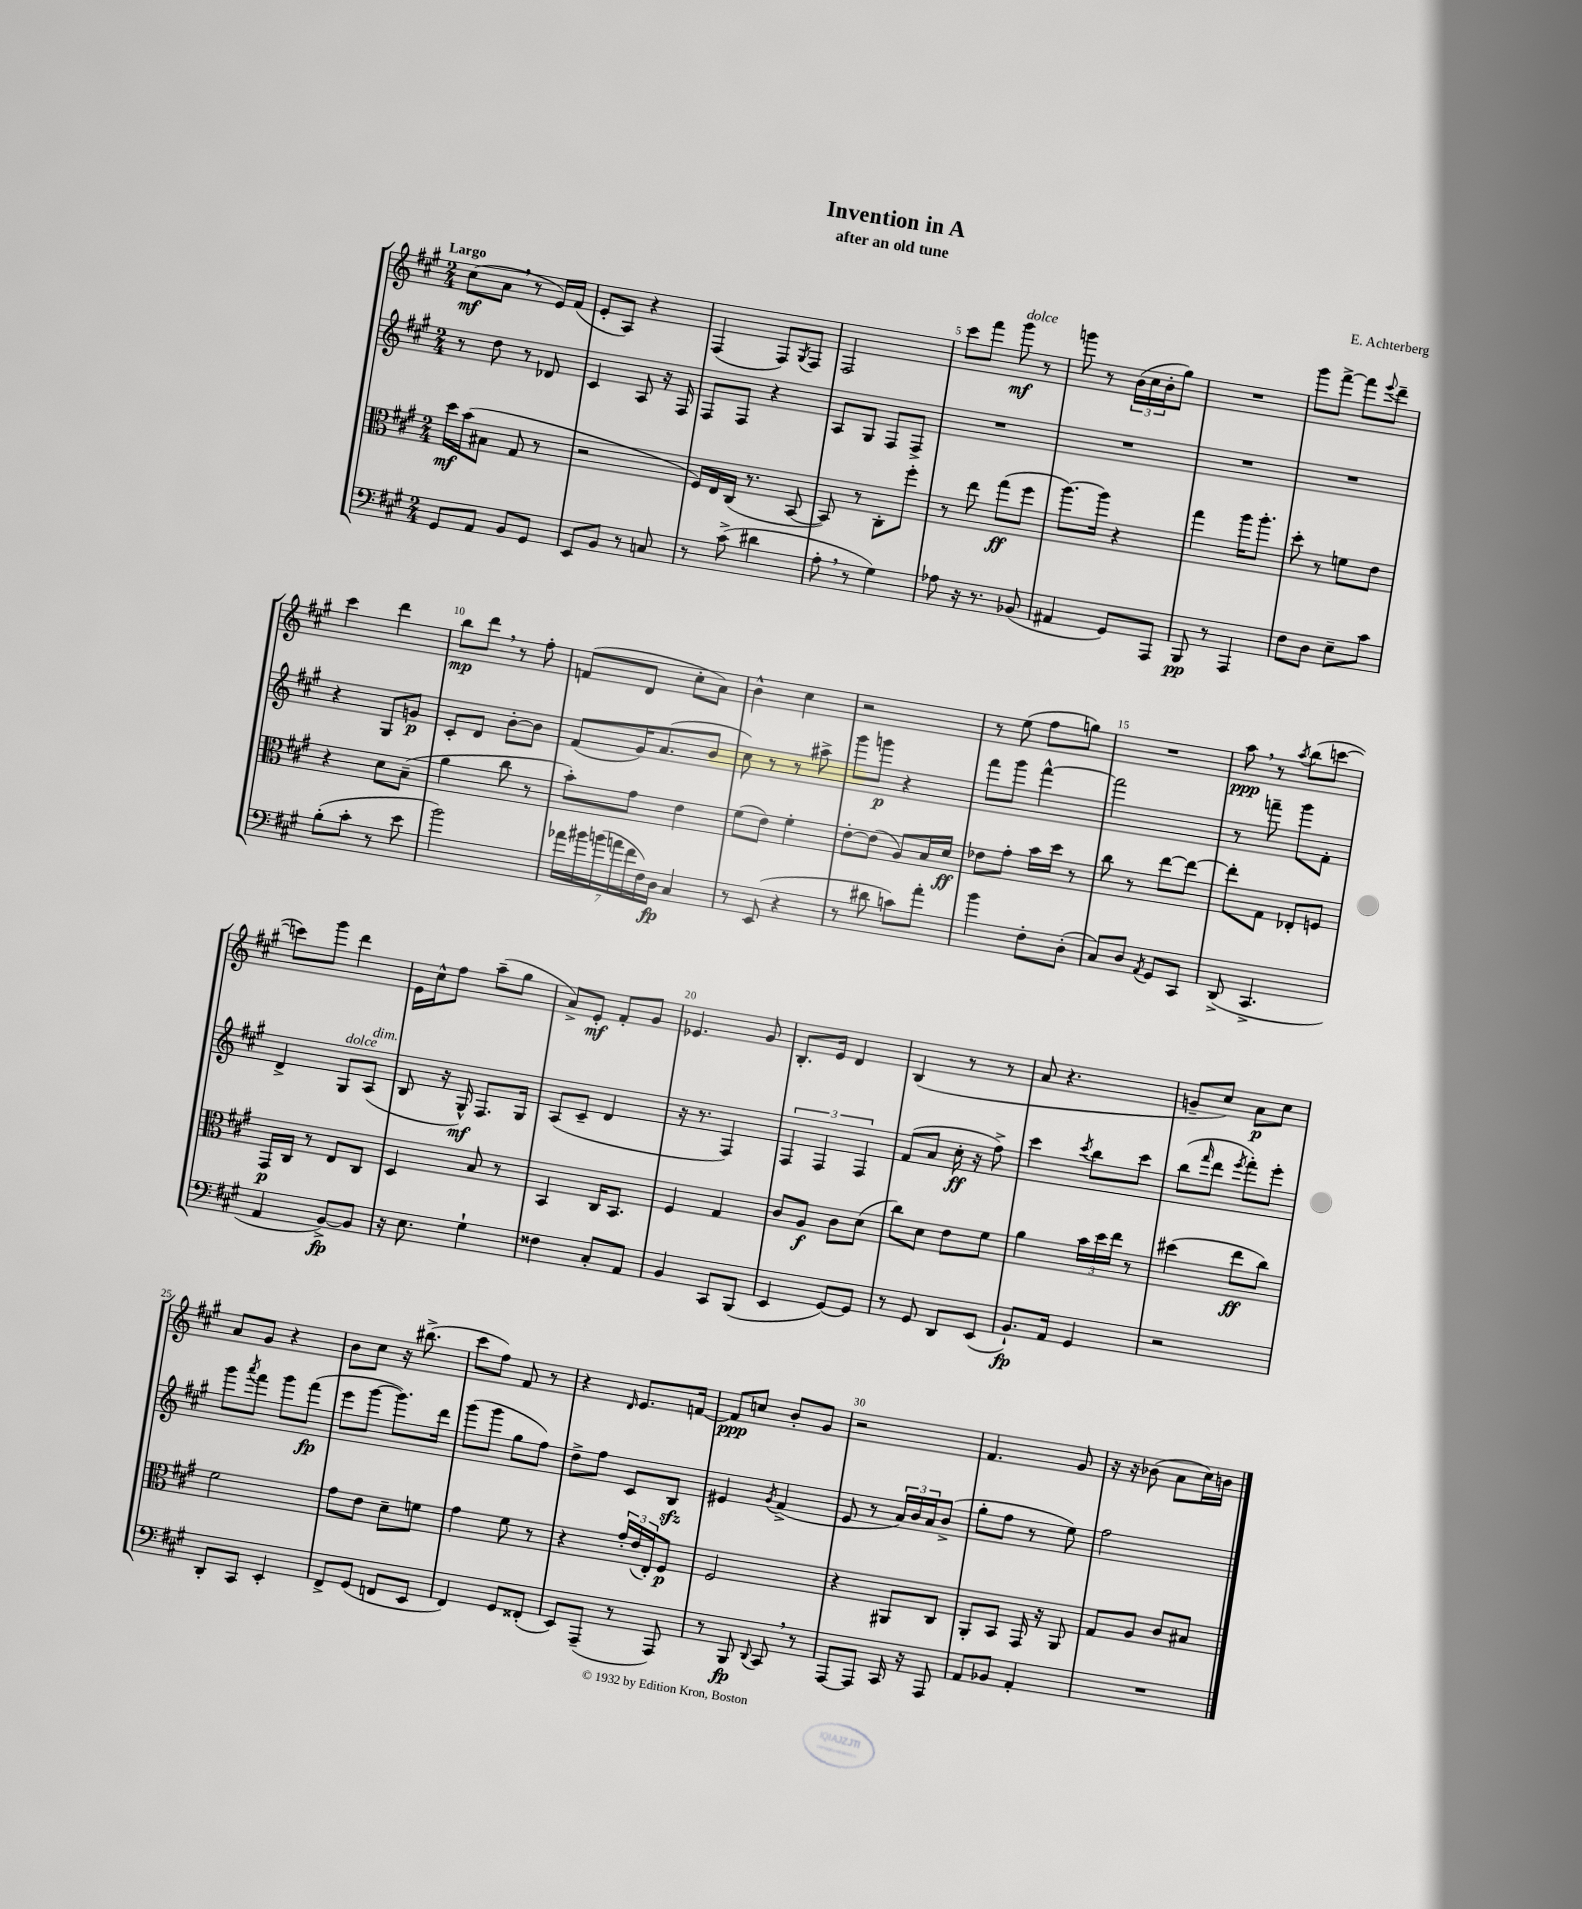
\header { title = "Invention in A" composer = "E. Achterberg" subtitle = "after an old tune" }
<<
\new StaffGroup <<
\new Staff = "s0" {
    \clef treble \key a \major \numericTimeSignature \time 2/4 \tempo "Largo"
    cis''8\mf( a'8 \breathe r8 e'16) fis'16( |
    e'8-. a8) r4 |
    fis4( fis8) \acciaccatura { gis8 } fis8 |
    fis2 |
    cis'''8 fis'''8 gis'''8\mf^\markup { \italic "dolce" } r8 |
    g'''8 r8 \tuplet 3/2 { b'16( cis''16 b'16-. } gis''8) |
    R2 |
    gis'''8 fis'''8~-> fis'''8 \appoggiatura { e'''8 } d'''8-- |
    cis'''4 d'''4 |
    b''8\mp d'''8 \breathe r8 fis''8-. |
    f'8( d'8 cis''8-. a'8) |
    b'4-^ cis''4 |
    r2 |
    r8 e''8( fis''8 g''8) |
    R2 |
    a''8\ppp \breathe r8 \acciaccatura { a''8 } b''8( c'''8~ |
    c'''8) gis'''8 d'''4 |
    e'16 cis''16-^ fis''8 a''8--( gis''8 |
    a'8->) e'8-.\mf fis'8-. gis'8 |
    ees'4. gis'8 |
    b8.-. e'16 d'4 |
    b4( r8 r8 |
    a'8 r4. |
    g'8-- cis''8) a'8\p cis''8 |
    a'8 gis'8 r4 |
    b'8 cis''8 r16 bis''8.->( |
    cis'''8 fis''8) fis'8 r8 |
    r4 \grace { d'16 } e'8. f'16~ |
    f'8\ppp c''8 b'8-. gis'8 |
    r2 |
    fis'4. gis'8 |
    r16 r16 bes'8( a'8 cis''16) b'16 \bar "|." |
}
\new Staff = "s1" {
    \clef treble \key a \major \numericTimeSignature \time 2/4
    r8 d''8 r8 des'8 |
    cis'4 a8 r16 fis16 |
    fis8 fis8 r4 |
    a8 gis8 fis8 fis8-> |
    R2 |
    R2 |
    R2 |
    R2 |
    r4 gis8 g'8\p |
    cis'8-. d'8 b'8~-. b'8 |
    fis'8( gis'16) a'8.( b'8 |
    cis''8) r8 r8 ais''8-> |
    gis'''8 g'''8\p r4 |
    fis'''8 gis'''8 fis'''4~-^ |
    fis'''2 |
    r8 f'''8-- gis'''8 fis'8-. |
    d'4-> gis8^\markup { \italic "dolce" } a8^\markup { \italic "dim." }( |
    b8 r16 gis16-^\mf) fis8. gis16 |
    a8( cis'8-- d'4 |
    r16 r8. fis4) |
    \tuplet 3/2 { fis4 fis4 fis4 } |
    fis'8( a'8 cis''16-.\ff r16 fis''8->) |
    cis'''4 \acciaccatura { cis'''8 } b''8 cis'''8 |
    b''8( \grace { fis'''16 } d'''8 \acciaccatura { e'''8 } fis'''8-.) e'''8-. |
    gis'''8 \acciaccatura { a'''8 } fis'''8 gis'''8 fis'''8\fp( |
    e'''8 gis'''8~ gis'''8.) d'''16 |
    gis'''8( gis'''8 gis''8 fis''8) |
    d''8-> fis''8 cis'8 b8\sfz |
    eis'4 \acciaccatura { gis'8 } fis'4->( |
    e'8 r8 \tuplet 3/2 { a'16) b'16 a'16 } b'8->( |
    gis''8-. fis''8 r8 e''8) |
    fis''2 \bar "|." |
}
\new Staff = "s2" {
    \clef alto \key a \major \numericTimeSignature \time 2/4
    d''16\mf b'16( bis8 gis8 r8 |
    r2 |
    fis16) e16 cis16( r8. b,8~ |
    b,8) r8 cis8-. fis''8-. |
    r8 e''8 gis''8\ff( fis''8 |
    a''8.~) a''16 r4 |
    gis''4 a''16 a''8.-. |
    d''8-. r8 f'8 e'8 |
    r4 d'8 b8--( |
    a'4 cis''8 r8 |
    b'8-.) gis'8 e'4 |
    fis'8( e'8) fis'4-. |
    e'8~-. e'8( a8) b16 d'16\ff |
    ees'8 gis'8-. b'16 d''16 r8 |
    cis''8 r8 e''8~ e''8~ |
    e''8-. gis8 ees8-. f8 |
    gis,16\p cis16 r8 e8 cis8 |
    d4 b8 r8 |
    b,4 cis16 b,8. |
    fis4 gis4 |
    cis'8 a8\f cis'8 d'8( |
    cis''8) d'8 e'8 fis'8 |
    a'4 \tuplet 3/2 { b'16 d''16 e''16 } r8 |
    dis''4( e''8\ff cis''8) |
    fis'2 |
    gis'8 e'8 d'8-- f'8 |
    gis'4 fis'8 r8 |
    r4 \tuplet 3/2 { gis'16-. e'16( e16-.) } fis8\p |
    fis2 |
    r4 ais,8 cis8 |
    a,8-. b,8 gis,16 r16 a,8 |
    gis8 a8 cis'8 bis8 \bar "|." |
}
\new Staff = "s3" {
    \clef bass \key a \major \numericTimeSignature \time 2/4
    gis,8 a,8 b,8 gis,8 |
    e,8 b,8 r8 c8 |
    r8 cis'8->( dis'4 |
    a8-. \breathe r8 gis4) |
    aes8 r16 r8. bes,8( |
    ais,4 gis,8) a,,8 |
    b,,8\pp r8 a,,4 |
    fis8 d8 e8-- cis'8 |
    b8-.( cis'8-. r8 e'8 |
    b'2) |
    \tuplet 7/4 { aes'16 bis'16 b'16( a'16 fis'16 fis16) d16\fp } cis4 |
    r8 e,8( r4 |
    r8 dis'8 c'8) a'8-. |
    b'4 fis8-. d8-.( |
    cis8) d8 \acciaccatura { a,8 } gis,8 cis,8 |
    d,8->( cis,4.-> |
    a,4 b,8~->\fp) b,8 |
    r16 e8. gis4-! |
    fisis4 cis8-. a,8 |
    b,4 cis,8 b,,8( |
    e,4 gis,8~) gis,8 |
    r8 gis,8 d,8 e,8( |
    b,8.-!\fp) a,16 gis,4 |
    r2 |
    d,8-. cis,8 e,4-. |
    fis,8-> gis,8( f,8 e,8 |
    fis,4) gis,8 fisis,8-.( |
    e,8) a,,8--( r8 a,,8) |
    r8 b,,8\fp \appoggiatura { d,8 } cis,8 \breathe r8 |
    a,,8~ a,,8 cis,16 r16 a,,8 |
    a,8 bes,8 a,4-. |
    R2 \bar "|." |
}
>>
>>
\layout { \context { \Score \override BarNumber.break-visibility = ##(#f #t #t) barNumberVisibility = #(every-nth-bar-number-visible 5) } }
